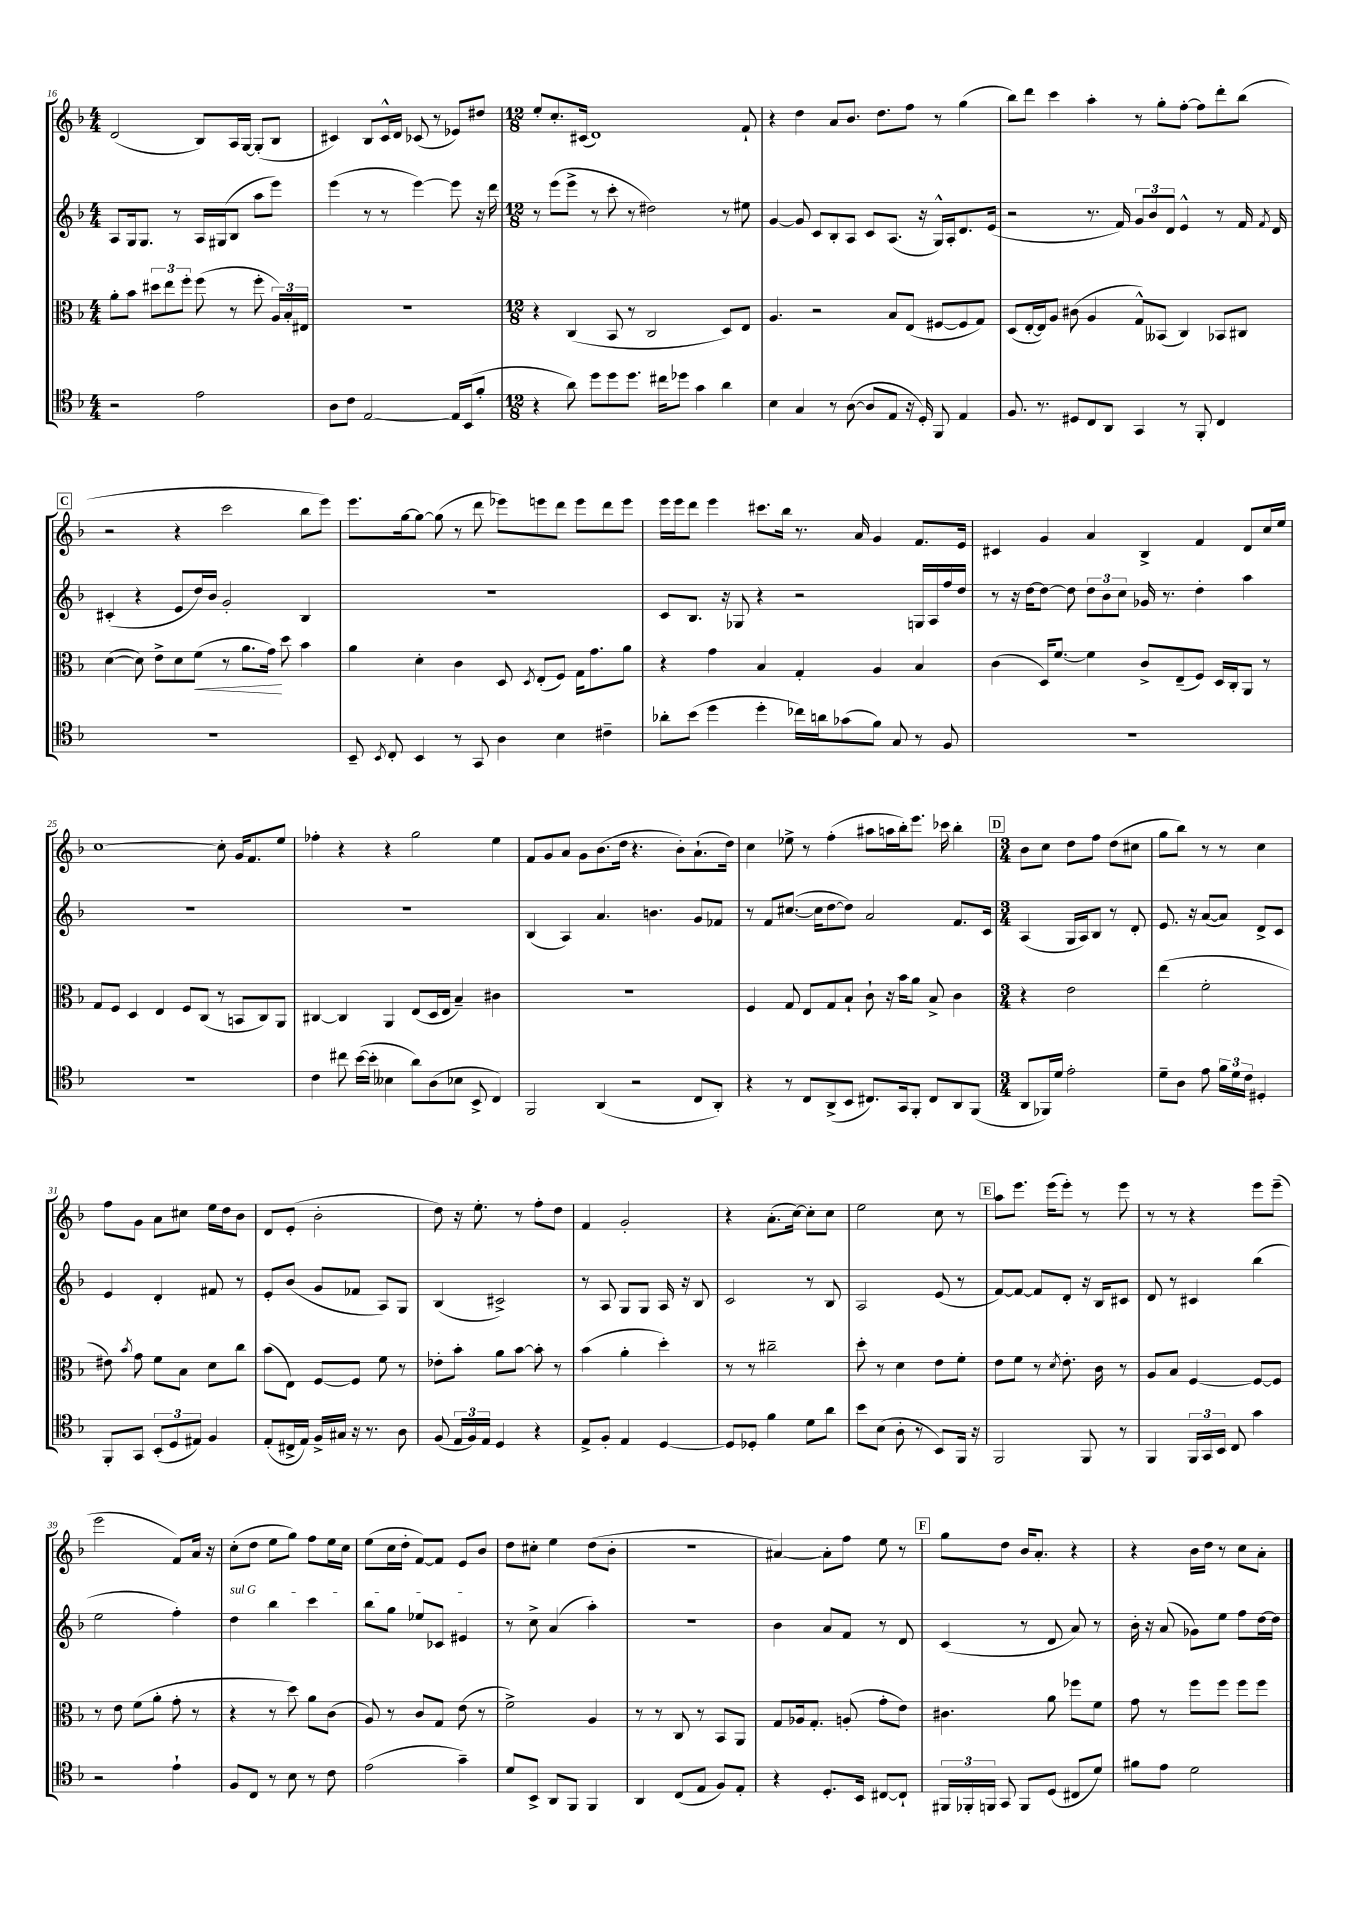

**kern	**kern	**dynam	**kern	**kern
*part4	*part3	*part3	*part2	*part1
*staff4	*staff3	*staff3	*staff2	*staff1
*clefC4	*clefC3	*	*clefG2	*clefG2
*k[b-]	*k[b-]	*	*k[b-]	*k[b-]
*M4/4	*M4/4	*	*M4/4	*M4/4
=16	=16	=16	=16	=16
2r	8a'\L	.	8A/L	(2d/
.	8b-\J	.	16G/k	.
.	.	.	8.G/J	.
.	12dd#X\L	.	.	.
.	12ee\	.	.	.
.	.	.	8r	.
.	12ff'\J	.	.	.
2e\	(8ff\	.	16A/LL	8B-/L)
.	.	.	(16G#X/J	.
.	8r	.	8B-/J	16A/L
.	.	.	.	[16G/JJ
.	8ff'\	.	8aa\L	(8G'/L]
.	24A/LL)	.	8eee\J)	8B-/J
.	24B-'/	.	.	.
.	24E#X/JJ	.	.	.
=17	=17	=17	=17	=17
8A\L	1r	.	(4eee\	4c#X/)
8c\J	.	.	.	.
[2E/	.	.	8r	8B-/L
.	.	.	8r	16c#^^/L
.	.	.	.	16d/JJ
.	.	.	[4eee\)	(8c-X/
.	.	.	.	8r
16E/LL]	.	.	8eee\]	8e-X/L)
(16BB-/J	.	.	.	.
8f'/J	.	.	16r	8dd#X/J
.	.	.	16ddd\	.
=18	=18	=18	=18	=18
*M12/8	*M12/8	*	*M12/8	*M12/8
4r	4r	.	8r	8ee'/L
.	.	.	(8eee\L	8.cc'/
8a\)	(4C/	.	8eee^\J	.
.	.	.	.	(16c#X/Jk
8dd\L	.	.	8r	1d)
8dd\	8BB-/	.	8ccc'\	.
8.dd\J	8r	.	8r	.
.	2C/	.	2dd#X\)	.
16cc#X\KL	.	.	.	.
8dd-X\J	.	.	.	.
4g\	.	.	.	.
4a\	8D/L)	.	8r	.
.	8E/J	.	8ee#X\	8f`/
=19	=19	=19	=19	=19
4B-\	4.A/	.	[4g/	4r
4G/	.	.	8g/]	4dd\
.	2r	.	8c/L	.
8r	.	.	8B-'/	8a/L
([8A\	.	.	8A/J	8.b-/J
8A/L]	.	.	8c/L	.
.	.	.	.	8.dd\L
8E/J	8B-/L	.	(8.A/J	.
16r	(8E/J	.	.	8ff\J
16D'/)	.	.	16r	.
8FF/	[8F#X/L	.	16G^^/LL)	8r
.	.	.	16A'/J	.
4E/	8F#/]	.	8.d/	(4gg\
.	8G/J)	.	.	.
.	.	.	(16e/Jk	.
=20	=20	=20	=20	=20
8.F/	(8D/L	.	2r	8bb-\L)
.	[16E'/L	.	.	8ddd\J
8.r	16E/J])	.	.	.
.	8A/J	.	.	4ccc\
8D#X/L	(8c#X\	.	.	.
8C/	4A/	.	8.r	4aa'\
8AA/J	.	.	.	.
.	.	.	16f/)	.
4GG/	8G^^/L)	.	12g/L	8r
.	.	.	12b-/	.
.	(8BB--X/J	.	.	8gg'\L
.	.	.	12d/J	.
8r	4C/)	.	4e^^/	[8ff'\J
8FF'/	.	.	.	8ff\L]
4C/	8BB-X/L	.	8r	8ddd'\
.	8C#X/J	.	16f/	(8bb-\J
.	.	.	8qf/	.
.	.	.	16d/	.
!!LO:LB:g=z
!!LO:REH:place=s1:t=C
=21	=21	=21	=21	=21
1.r	([4d\	.	(4c#X'/	2r
.	8d\])	.	4r	.
.	8e^\L	.	.	.
.	8d\	.	8e/L	4r
!	!	!LO:HP:b	!	!
.	(8f\J	<	16dd/L)	.
.	.	.	16b-/JJ	.
.	8r	.	2g'/	2ccc\
.	8.a\L	.	.	.
.	16g\Jk)	.	.	.
.	8dd\	[	.	.
.	4b-\	.	4B-/	8bb-\L
.	.	.	.	8eee\J)
=22	=22	=22	=22	=22
8BB-~/	4a\	.	1.r	8.eee\L
8qBB-/	.	.	.	.
8C'/	.	.	.	.
.	.	.	.	[16gg\k
4BB-/	4d'\	.	.	8gg\J_
.	.	.	.	(8gg\]
8r	4c\	.	.	8r
8GG/	.	.	.	8ddd\
4A\	8D/	.	.	8eee-X\L)
.	8qD/	.	.	.
.	(8E'/L	.	.	8eeen\
4B-\	8F/J)	.	.	8ddd\J
.	16G\KL	.	.	8eee\L
.	8.g\	.	.	.
4c#X~\	.	.	.	8ddd\
.	8a\J	.	.	8eee\J
=23	=23	=23	=23	=23
8a-X'\L	4r	.	8c/L	16eee\LL
.	.	.	.	16eee\J
(8b-\J	.	.	8.B-/J	8ddd\J
4dd\	4g\	.	.	4eee\
.	.	.	16r	.
.	.	.	8G-X/	.
4dd'\	4B-/	.	4r	8.ccc#X\L
.	.	.	.	16bb-\Jk
16cc-X\LL)	4G'/	.	2r	8.r
16an\J	.	.	.	.
(8g-X\	.	.	.	.
.	.	.	.	16a/
8f\J)	4A/	.	.	4g/
8G/	.	.	.	.
8r	4B-/	.	16Gn/LL	8.f/L
.	.	.	16A/	.
8F/	.	.	16ff/	.
.	.	.	16dd/JJ	16e/Jk
=24	=24	=24	=24	=24
1.r	(4c\	.	8r	4c#X/
.	.	.	16r	.
.	.	.	[16dd\KL	.
.	16D/KL)	.	8dd\J_	4g/
.	[8.f/J	.	.	.
.	.	.	8dd\]	.
.	4f\]	.	12dd\L	4a/
.	.	.	12b-\	.
.	.	.	12cc\J	.
.	8c^/L	.	16g-X/	4B-^/
.	.	.	8.r	.
.	(8E~/	.	.	.
.	8F/J)	.	4dd'\	4f/
.	16D/LL	.	.	.
.	16C'/J	.	.	.
.	8AA/J	.	4aa\	8d/L
.	8r	.	.	16cc/L
.	.	.	.	16ee/JJ
!!LO:LB:g=z
=25	=25	=25	=25	=25
1.r	8G/L	.	1.r	[1cc
.	8F/J	.	.	.
.	4D/	.	.	.
.	4E/	.	.	.
.	8F/L	.	.	.
.	(8C/J	.	.	.
.	8r	.	.	8cc'\]
.	8BBn/L	.	.	16g/KL
.	.	.	.	8.f/
.	8C/)	.	.	.
.	8AA/J	.	.	8ee/J
=26	=26	=26	=26	=26
4c\	[4C#X/	.	1.r	4ff-X'\
8cc#X\	4C#/]	.	.	4r
([16b-\LL	.	.	.	.
16b-'\JJ]	.	.	.	.
4B--X\	4AA/	.	.	4r
8a\L)	(8E/L	.	.	2gg\
(8A\	16D/L	.	.	.
.	16E/JJ	.	.	.
8B-X\J	4B-~/)	.	.	.
8BB-^/	.	.	.	.
4C/)	4c#X\	.	.	4ee\
=27	=27	=27	=27	=27
2FF/	1.r	.	(4B-/	8f/L
.	.	.	.	8g/
.	.	.	4A/)	8a/J
.	.	.	.	8g\L
(4AA/	.	.	4.a/	(8.b-\
.	.	.	.	16dd\Jk
2r	.	.	.	4.r
.	.	.	4.bn\	.
.	.	.	.	8b-'\L)
8C/L	.	.	8g/L	(8.a`\
8AA'/J)	.	.	8f-X/J	.
.	.	.	.	16dd\Jk)
=28	=28	=28	=28	=28
4r	4F/	.	8r	4cc\
.	.	.	8f/L	.
8r	8G/	.	([8.cc#X/J	8ee-X^\
8C/L	8E/L	.	.	8r
.	.	.	16cc#\KL]	.
(8AA^/	8G/	.	[8dd\	(4ff'\
8BB-/J	8B-`/J	.	8dd\J])	.
8.C#X/L)	8c`\	.	2a/	8aa#X\L
.	16r	.	.	16aan\L
16GG/k	16b-\KL	.	.	16bb-'\J)
8FF'/J	8a\J	.	.	8.eee\J
8C#/L	8B-^/	.	.	.
.	.	.	.	16ccc-X\
8AA/	4c\	.	8.f/L	4bb-'\
(8FF/J	.	.	.	.
.	.	.	16c/Jk	.
!!LO:REH:place=s1:t=D
=29	=29	=29	=29	=29
*M3/4	*M3/4	*	*M3/4	*M3/4
8AA/L	4r	.	(4A/	8b-\L
16FF-X/L)	.	.	.	8cc\J
16d/JJ	.	.	.	.
2e'\	2e\	.	16G/LL	8dd\L
.	.	.	16A/J)	.
.	.	.	8B-/J	8ff\J
.	.	.	8r	(8dd\L
.	.	.	8d'/	8cc#X\J
=30	=30	=30	=30	=30
8d~\L	(4ee\	.	8.e/	8gg\L
8A\J	.	.	.	8bb-\J)
.	.	.	16r	.
8e\	2f'\	.	([8a/L	8r
24f\LL	.	.	8a/J])	8r
24d\	.	.	.	.
24c\JJ	.	.	.	.
4D#X'/	.	.	8d^/L	4cc\
.	.	.	8c/J	.
!!LO:LB:g=z
=31	=31	=31	=31	=31
8FF'/L	8e#X\)	.	4e/	8ff\L
.	8qb-/	.	.	.
8GG/J	8g\	.	.	8g\J
(12BB-'/L	8f\L	.	4d'/	8a\L
12D/	.	.	.	.
.	8B-\J	.	.	8cc#X\J
12E#X/J)	.	.	.	.
4F/	8d\L	.	8f#X/	16ee\LL
.	.	.	.	16dd\J
.	8cc\J	.	8r	8b-\J
=32	=32	=32	=32	=32
(8E'/L	(8b-\L	.	8e'/L	8d/L
16C#X^/L	8E\J)	.	(8b-/J	(8e'/J
16E/JJ)	.	.	.	.
16F^/LL	[8F/L	.	8g/L	2b-'\
16G#X/JJ	.	.	.	.
16r	8F/J]	.	8f-X/J	.
8.r	.	.	.	.
.	8f\	.	8A/L)	.
8A\	8r	.	8G/J	.
=33	=33	=33	=33	=33
(8F/	8e-X'\L	.	(4B-/	8dd\)
24E/LL	8b-'\J	.	.	16r
24F/)	.	.	.	.
.	.	.	.	8.ee'\
24E/JJ	.	.	.	.
4D/	8a\L	.	2c#X^/)	.
.	[8b-\J	.	.	8r
4r	8b-'\]	.	.	8ff'\L
.	8r	.	.	8dd\J
=34	=34	=34	=34	=34
8E^/L	(4b-\	.	8r	4f/
8F'/J	.	.	8A/	.
4E/	4a'\	.	8G/L	2g'/
.	.	.	8G/J	.
[4D/	4dd'\)	.	16A/	.
.	.	.	16r	.
.	.	.	8B-/	.
=35	=35	=35	=35	=35
8D/L]	8r	.	2c/	4r
8D-X'/J	8r	.	.	.
4f\	2cc#X~\	.	.	(8.a'\L
.	.	.	.	[16cc\Jk)
8d\L	.	.	8r	8cc'\L]
8a\J	.	.	8B-/	8cc\J
=36	=36	=36	=36	=36
8b-\L	8dd'\	.	2A/	2ee\
(8B-\J	8r	.	.	.
8A'\	4d\	.	.	.
8r	.	.	.	.
8BB-/L)	8e\L	.	(8e/	8cc\
16FF/Jk	8f'\J	.	8r	8r
16r	.	.	.	.
!!LO:REH:place=s1:t=E
=37	=37	=37	=37	=37
2FF/	8e\L	.	[8f/L)	8aa\L
.	8f\J	.	8f/J_	8.eee\J
.	8r	.	8f/L]	.
.	.	.	.	(16eee\KL
.	8qd/	.	.	.
.	8.e'\	.	8d'/J	8eee'\J)
8FF/	.	.	16r	8r
.	16c\	.	16B-/KL	.
8r	8r	.	8c#X/J	8eee\
=38	=38	=38	=38	=38
4FF/	8A/L	.	8d/	8r
.	8B-/J	.	8r	8r
24FF/LL	[4F/	.	4c#X/	4r
24GG/	.	.	.	.
24BB-/JJ	.	.	.	.
8C/	.	.	.	.
4g\	8F/L_	.	(4bb-\	8eee\L
.	8F/J]	.	.	(8eee~\J
!!LO:LB:g=z
=39	=39	=39	=39	=39
2r	8r	.	2ee\	2eee\
.	8e\	.	.	.
.	(8f\L	.	.	.
.	8a'\J	.	.	.
4e`\	8g'\	.	4ff'\)	8f/L)
.	8r	.	.	16a/Jk
.	.	.	.	16r
=40	=40	=40	=40	=40
!	!	!	!LO:TX:a:i:t=sul G	!
8F/L	4r	.	4dd\	(8cc'\L
8C/J	.	.	.	8dd\J
8r	8r	.	4bb-\	8ee\L
8B-\	8dd\)	.	.	8gg\J)
8r	8a\L	.	4ccc\	8ff\L
8c\	(8c\J	.	.	16ee\L
.	.	.	.	16cc\JJ
=41	=41	=41	=41	=41
(2e\	8A/)	.	8bb-\L	(8ee\L
.	8r	.	8gg\J	16cc\L
.	.	.	.	16dd'\JJ
.	8c/L	.	8ee-X/L	[8f/L)
.	8G/J	.	8c-X/J	8f/J]
4g~\)	(8e\	.	4e#X/	8e/L
.	8r	.	.	8b-/J
=42	=42	=42	=42	=42
8d/L	2f^\)	.	8r	8dd\L
8BB-^/J	.	.	8cc^\	8cc#X'\J
8AA/L	.	.	(4a/	4ee\
8FF/J	.	.	.	.
4FF/	4A/	.	4aa'\)	(8dd\L
.	.	.	.	8b-'\J
=43	=43	=43	=43	=43
4AA/	8r	.	2.r	2.r
.	8r	.	.	.
(8C/L	8C/	.	.	.
8E/J	8r	.	.	.
8F/L)	8BB-/L	.	.	.
8E'/J	8AA/J	.	.	.
=44	=44	=44	=44	=44
4r	8G/L	.	4b-\	[4a#X/)
.	16A-X/k	.	.	.
.	8.G'/J	.	.	.
8.D'/L	.	.	8a/L	8a#'\L]
.	(8An'/	.	8f/J	8ff\J
16BB-/Jk	.	.	.	.
[8C#X/L	8g'\L	.	8r	8ee\
8C#`/J]	8e\J)	.	8d/	8r
!!LO:REH:place=s1:t=F
=45	=45	=45	=45	=45
24FF#X/LL	4.c#X\	.	(4c/	8gg\L
24FF-X'/	.	.	.	.
24FFn/JJ	.	.	.	.
8GG/	.	.	.	8dd\J
8FF/L	.	.	8r	16b-/KL
.	.	.	.	8.a'/J
(8D/J	8a\	.	8d/	.
8C#X/L	8ff-X\L	.	8a/)	4r
8d/J)	8f\J	.	8r	.
=46	=46	=46	=46	=46
8f#X\L	8g\	.	16b-'\	4r
.	.	.	16r	.
8e\J	8r	.	(8a/	.
2d\	8ff\L	.	8g-X\L)	16b-\LL
.	.	.	.	16dd\JJ
.	8ff\J	.	8ee\J	8r
.	8ff\L	.	8ff\L	8cc\L
.	8ff\J	.	[16dd\L	8a'\J
.	.	.	16dd\JJ]	.
==	==	==	==	==
*-	*-	*-	*-	*-
